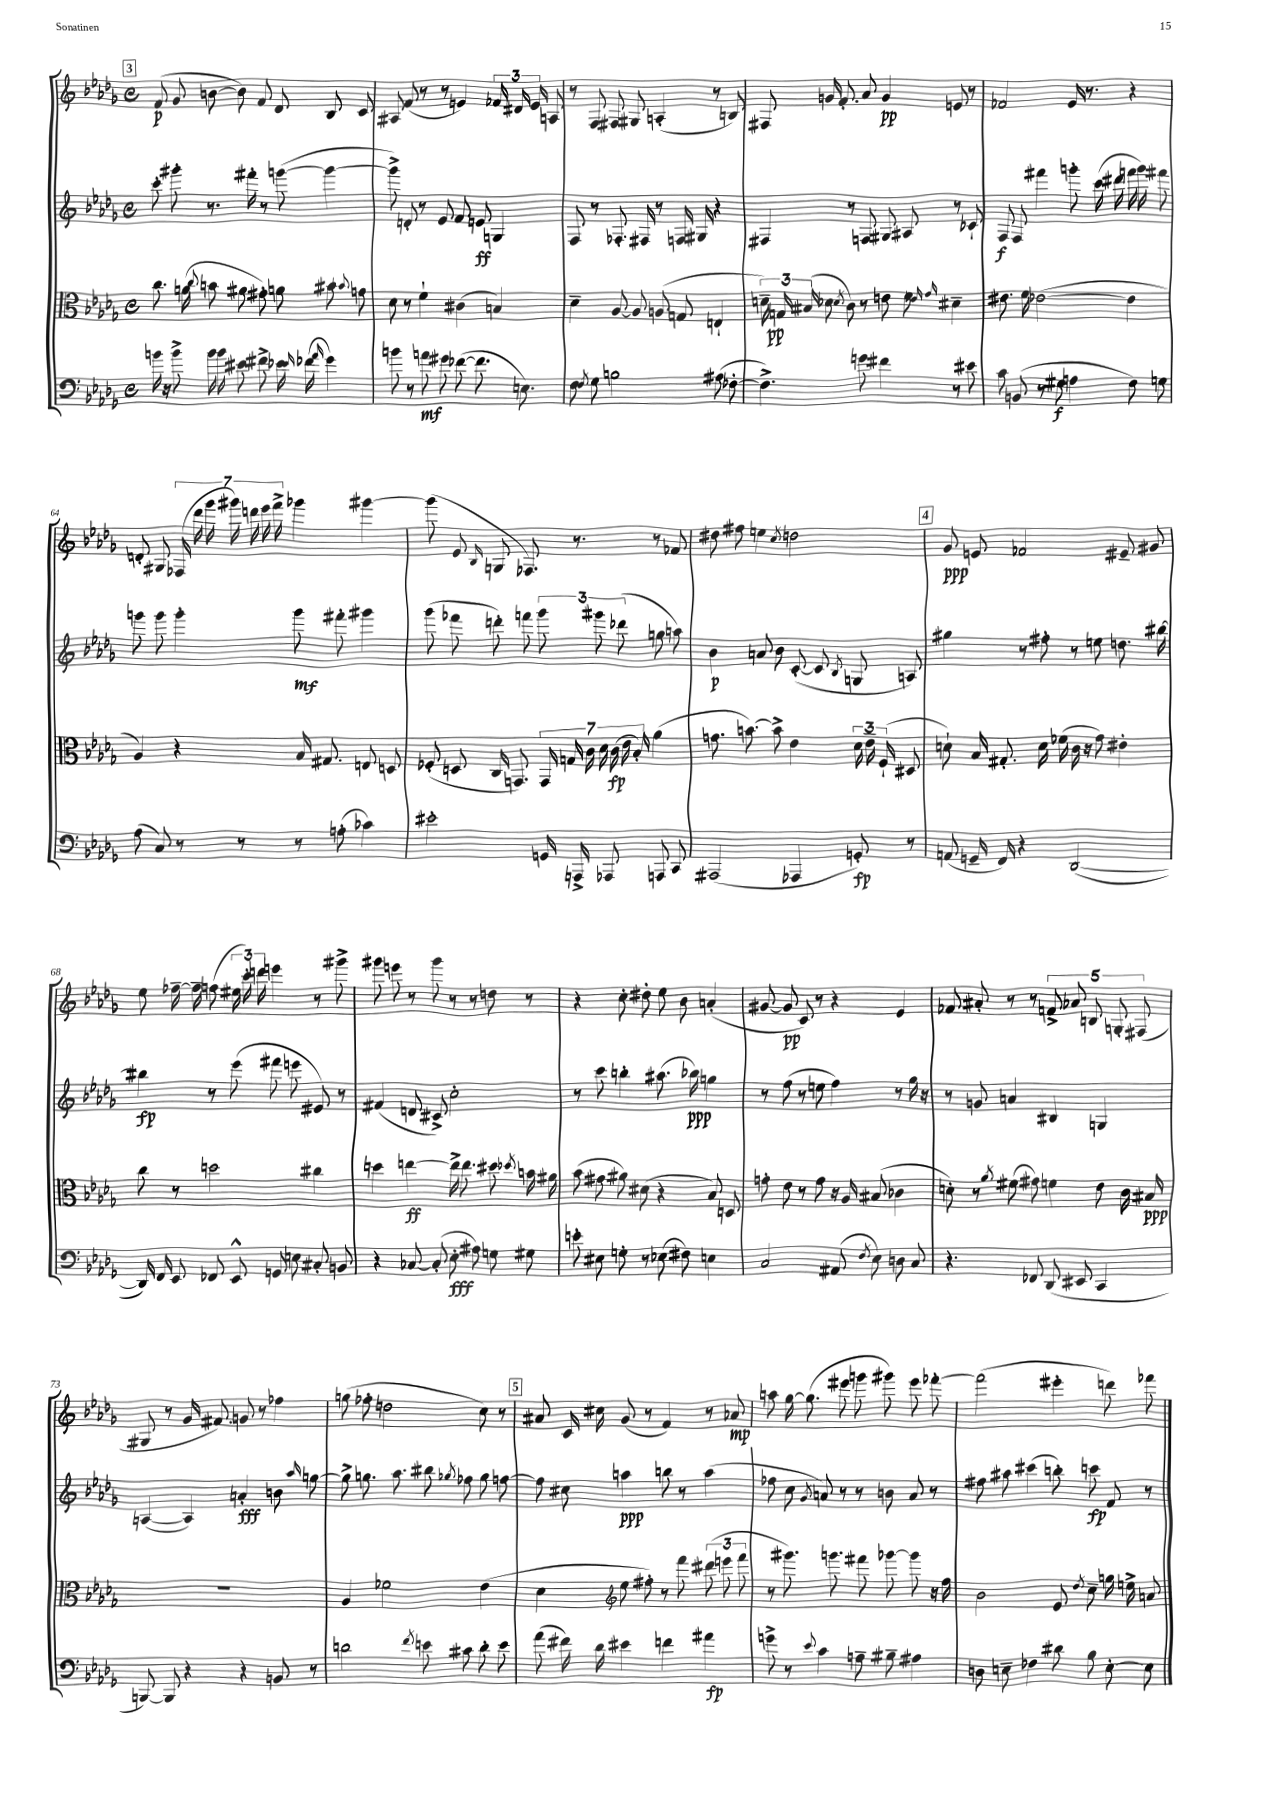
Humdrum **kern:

**kern	**kern	**kern	**kern
*staff4	*staff3	*staff2	*staff1
*clefF4	*clefC3	*clefG2	*clefG2
*k[b-e-a-d-g-]	*k[b-e-a-d-g-]	*k[b-e-a-d-g-]	*k[b-e-a-d-g-]
*M4/4	*M4/4	*M4/4	*M4/4
*met(c)	*met(c)	*met(c)	*met(c)
16b\	8.cc\	8ccc'\	(8f/
16r	.	.	.
8b^\	.	8ggg#'\	8g-/
.	(16a\	.	.
.	8qqcc/	.	.
16b\	8b\	8.r	[8b\
16b\	.	.	.
8e#\	8a#\	.	8b\])
.	.	16fff#'\	.
8f#^\	8g#'\)	8r	8f/
16e-\	8a\	([8ggg\	8d-/
16qqe-/	.	.	.
(16f-\	.	.	.
16qqa-/	.	.	.
4g-\)	8b#\	4ggg\_	8B-/
.	8qqb-/	.	.
.	8g\	.	8c/
=	=	=	=
8b\	8d-\	8ggg^\])	8A#/
8r	8r	8d'/	(8f/
8a\	4f`\	8r	8r
8g#\	.	8e-/	8r
([8f-\	(4c#\	8f/	4e/)
8.f-\]	.	8e/	.
.	4B/)	4G/	24f-/
.	.	.	24d#/
8.E\)	.	.	.
.	.	.	24e/
.	.	.	8A/
=	=	=	=
8F\	4d-~\	8F/	8r
8qF/	.	.	.
8G-\	.	8r	8F/
2B\	[8A-/	8.F-'/	8F#/
.	8A-/]	.	8G#/
.	.	16F#/	.
.	(8A/	8r	(4A'/
.	8G/	16F/	.
.	.	16G#/	.
(8A#\	4E`/	4r	8r
[8F-'\	.	.	8B/)
=	=	=	=
4.F-^\])	24d~\)	4F#/	8F#/
.	24G/	.	.
.	(24B#/	.	.
.	8d-\	.	16g/
.	.	.	8.f'/
.	8qd-/	.	.
.	8c\)	8r	.
8g\	8r	8F/	8a-/
4f#\	8e\	8G#/	4g/
.	8f\	8A#/	.
.	16qqe-/	.	.
.	16qqg-/	.	.
8r	4d#~\	8r	8e/
8e#\	.	8c-`/	8r
=	=	=	=
8c\	8.e#\	8F/	2f-/
(8BB/	.	8F/	.
.	16f\	.	.
8r	([2e-\	4fff#\	.
8G#\	.	.	.
4A\	.	8ggg'\	16e-/
.	.	.	8.r
.	.	(16ccc\	.
.	.	16ddd#\	.
8F\)	4e-\]	16fff\	4r
.	.	16ggg\)	.
8G\	.	8fff#\	.
=	=	=	=
(8A-\	4A-/)	8ggg\	8d'/
8C/)	.	8ggg\	8G#/
8r	4r	4ggg'\	(28F-/
.	.	.	28ddd-\
.	.	.	28ggg-\
.	.	.	28ggg#\)
8r	.	.	.
.	.	.	28ddd\
.	.	.	28eee-\
.	.	.	28fff^\
8r	16B-/	8ggg\	4ggg-\
.	8.G#/	.	.
(8A'\	.	8fff#'\	.
4c-\)	8E/	4ggg#\	[4ggg#\
.	8D/	.	.
=	=	=	=
2e#'\	(8F-'/	(8ggg-\	(8ggg#\]
.	8D/	8fff-\	8e-/
.	.	.	16qqB-/
.	16C/	8ddd'\)	8G/
.	8.GG/)	.	.
.	.	8fff\	8.F-/)
16GG/	28GG/	12ggg-\	.
.	28G/	.	.
16AAA^/	.	.	8.r
.	28c\	.	.
.	.	12ggg#\	.
.	28d-\	.	.
8AAA-/	.	.	.
.	(28c\	.	.
.	.	(12ddd-\	.
.	28e-\	.	.
.	28B-'/)	.	.
8AAA/	(4a-\	8gg\	8r
8CC/	.	8aa\)	8f-/
=	=	=	=
(2AAA#/	8.g\	4b-\	8dd#\
.	.	.	8ff#\
.	[8.b\)	.	.
.	.	8a/	4ee\
.	8b^\]	8b-\	.
.	.	.	8qcc/
4AAA-/	4e-\	([8c'/	2dd\
.	.	8c/]	.
.	.	8qB-/	.
8GG'/)	24d-\	8G/	.
.	24e-~\	.	.
.	(24F`/	.	.
8r	8D#/	8A/)	.
=	=	=	=
(8AA/	8d`\)	4gg#\	8g-/
16GG~/	16B-/	.	8e/
16FF/)	8.G#'/	.	.
4r	.	8r	2f-/
.	16d\	8ff#'\	.
.	(16f-\	.	.
([2DD-/	16c\	8r	.
.	16r	.	.
.	8g-\)	8ee\	.
.	4e#'\	8.dd\	8e#~/
.	.	.	8g#/
.	.	[16bb#\	.
=	=	=	=
16DD-/])	8cc\	4bb#\]	8ee-\
16FF/	.	.	.
8EE-/	8r	.	[16ff-~\
.	.	.	16ff-~\]
8FF-/	2dd\	8r	(8ff\
8EE-^^/	.	(8eee-\	24ee#\
.	.	.	24ccc'\)
.	.	.	24ddd\
8GG/	.	8fff#\	4eee\
8E\	.	8eee\	.
8C#'/	4cc#\	8e#/)	8r
8BB/	.	8r	8ggg#^\
=	=	=	=
4r	4dd\	(4f#/	8ggg#\
.	.	.	8eee\
[8C-/	[4ee\	8d/	8r
(8C-'/]	.	8c#^/)	8ggg#\
8E-'\	16ee^\]	2cc'\	8r
.	8.ee\	.	.
8A#\)	.	.	8r
8G\	8dd#\	.	8dd\
.	8qdd-/	.	.
8G#\	16b\	.	8r
.	16a#\	.	.
=	=	=	=
8e'\	(8b-\	8r	4r
8E#\	8g#\	8ccc\	.
8G'\	8a#\)	4bb'\	8cc'\
8r	(8d#\	.	8dd#'\
(8E-\	4r	(8.aa#\	8ee-\
8F#\)	.	.	8b-\
.	.	16bb-\)	.
4E\	8B-/)	4gg\	(4a'/
.	8D/	.	.
=	=	=	=
2C/	8g'\	8r	[8g#/
.	8e-\	(8ff\	8g#/]
.	8r	8r	8c/)
.	8g\	8ee\	8r
(8AA#/	16r	4ff\)	4r
.	16A-/	.	.
8qF/	.	.	.
8E-\)	(8B#/	.	.
8D\	4c-\	8r	4e-/
8C/	.	16gg-\	.
.	.	16r	.
=	=	=	=
4.r	8d'\)	8r	8f-/
.	8r	8g/	8a#'/
.	8qa-/	.	.
.	(8f#\	4a/	8r
8FF-/	8g#\)	.	8r
(8DD-/	4f\	4B#/	10f^/
.	.	.	10a-/
8EE#/	.	.	.
.	.	.	10B/
4CC/	8e-\	4G/	.
.	.	.	10G'/
.	16c\	.	.
.	.	.	(10F#/
.	16B#/	.	.
=	=	=	=
[8BBB/)	1r	([4A/	8G#/
8BBB/]	.	.	8r
4r	.	4A/])	16g-/
.	.	.	8.f#/)
4r	.	4a'/	8g/
.	.	.	8r
8BB/	.	8b\	4ff-\
.	.	16qqaa-/	.
8r	.	[8gg\	.
=	=	=	=
2d\	4A-/	8gg^\]	(8gg\
.	.	8.gg\	8ff-'\
.	2f-\	.	2dd\
.	.	8.aa-\	.
8qf/	.	.	.
8e\	.	8bb#\	.
.	.	8qgg-/	.
8c#\	.	8ff-\	.
8d'\	(4e-\	8gg-\	8cc\)
8e\	.	[8ff\	8r
=	=	=	=
(8a-\	4d-\	8ff\]	8a#/
16f#\)	.	8cc#\	16c/
16d-\	.	.	16cc#\
*	*clefG2	*	*
4e#\	8ee-\	4aa\	(8g-/
.	8ff#'\)	.	8r
4f\	8r	8bb\	4f/)
.	8fff\	8r	.
4a#\	(12ddd#\	(4aa\	8r
.	12eee\	.	.
.	.	.	8a-/
.	12fff\	.	.
=	=	=	=
8g^\	8r	8ff-\	8aa\
8r	8.ggg#\)	8cc\	[16gg-\
.	.	.	(8.gg-\]
8qqe-/	.	8qg-/	.
4c\	.	8a/)	.
.	8.ggg\	.	.
.	.	8r	8eee#\
8A~\	8fff#\	8r	8ggg\
8B#~\	[8ggg-\	8b\	8ggg#\)
4A#\	8ggg-\]	8a/	8eee#\
.	16r	8r	[8fff-'\
.	16ff\	.	.
=	=	=	=
8D\	2b-\	8ff#\	(2fff-\]
8E~\	.	8aa#\	.
4F-\	.	(4ccc#\	.
8d#\	8e-/	8bb'\)	4eee#'\
.	8qdd-/	.	.
8B-\	8cc~\	8ccc\	.
[8E'\	16gg\	8f/	8ddd\)
.	16ee^\	.	.
8E\]	8a/	8r	8fff-\
==	==	==	==
*-	*-	*-	*-
